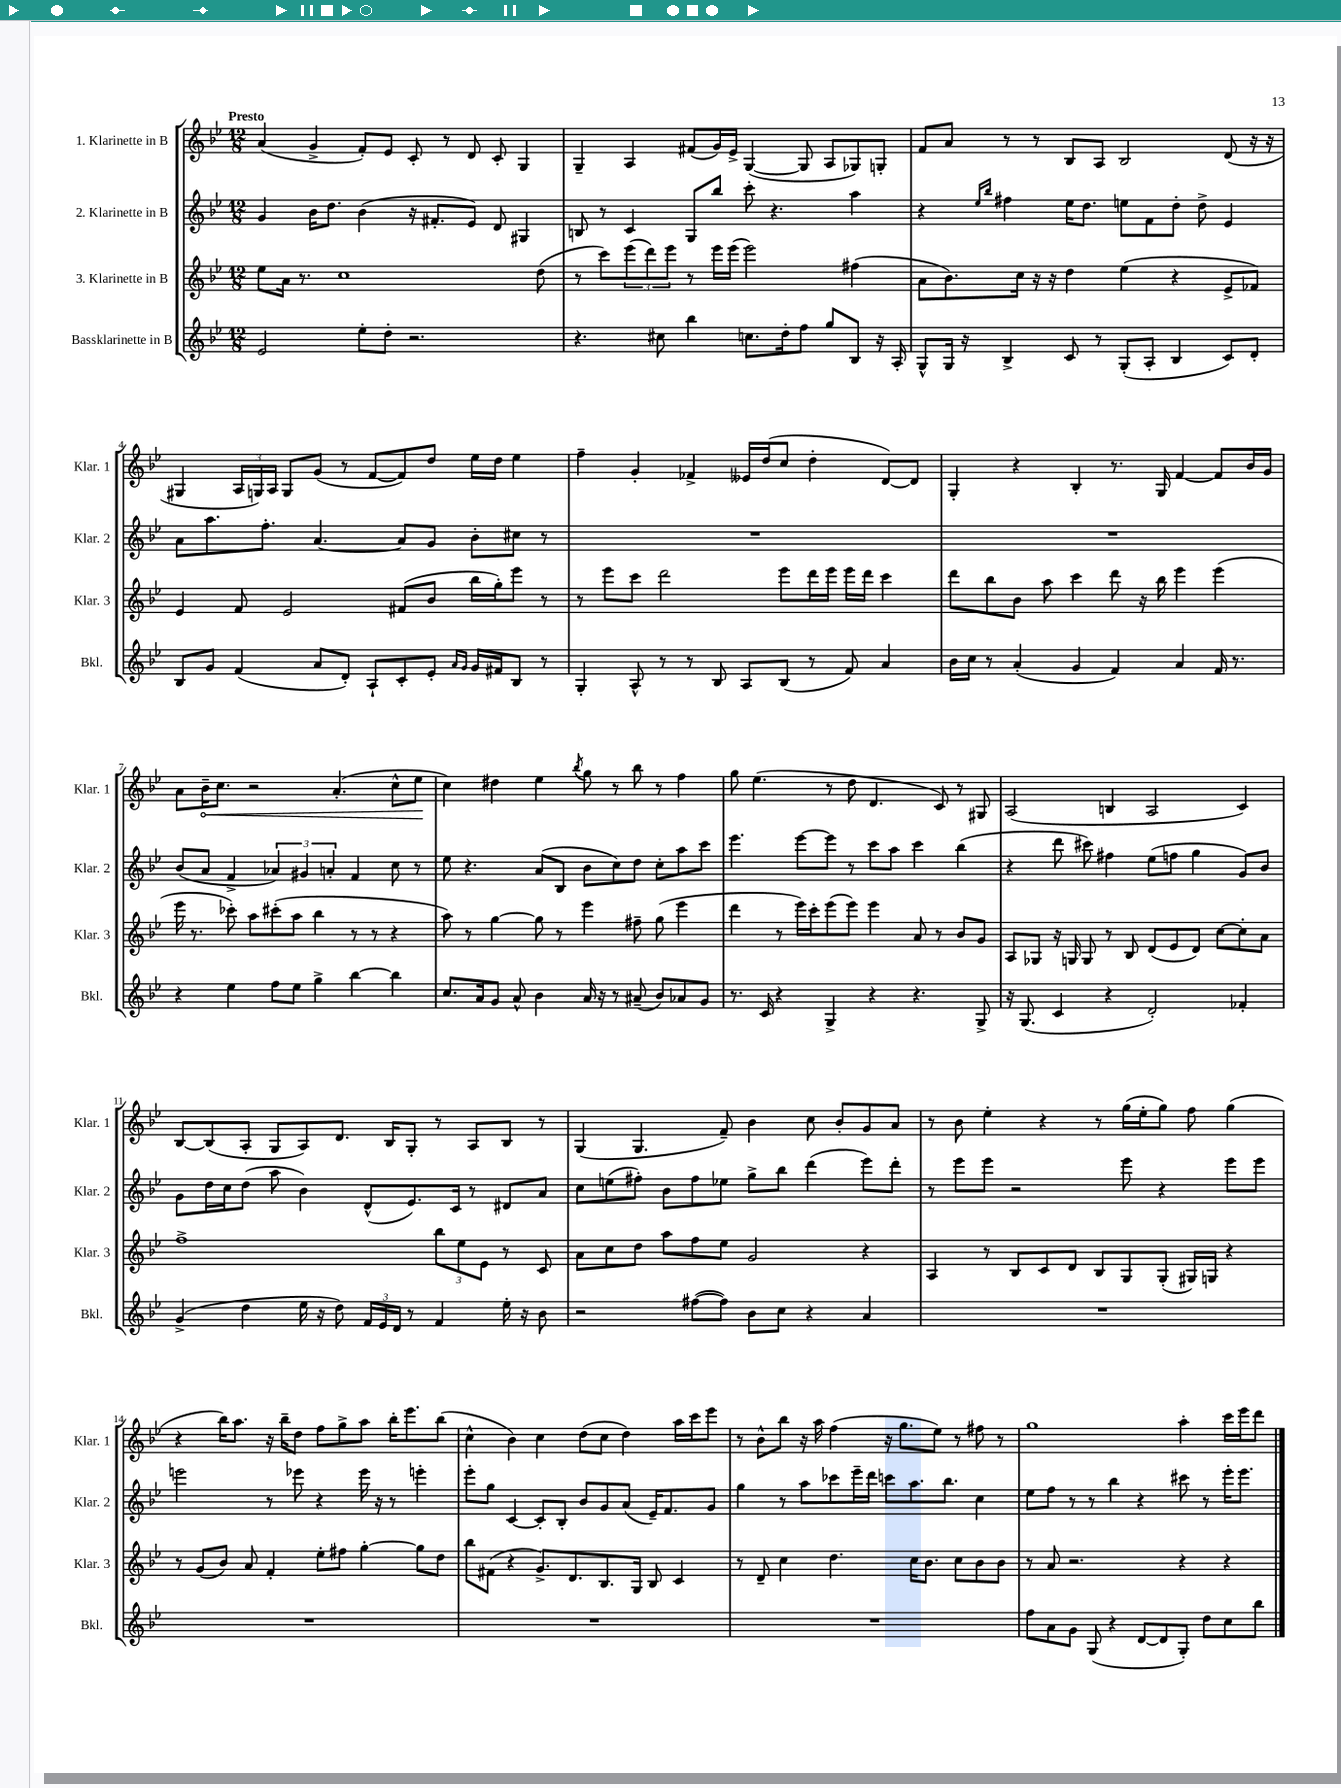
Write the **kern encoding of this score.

**kern	**kern	**kern	**kern
*staff4	*staff3	*staff2	*staff1
*clefG2	*clefG2	*clefG2	*clefG2
*k[b-e-]	*k[b-e-]	*k[b-e-]	*k[b-e-]
*M12/8	*M12/8	*M12/8	*M12/8
2e-	8ee-	4g	(4a
.	16a	.	.
.	8.r	.	.
.	.	16b-	4g^
.	.	8.dd	.
.	1cc	.	.
8ee-'	.	(4b-	8f')
8dd'	.	.	8e-
2.r	.	16r	8c'
.	.	8.f#'	.
.	.	.	8r
.	.	8e-)	8d
.	.	8d	8c'
.	.	4G#	4G
.	(8dd	.	.
=	=	=	=
4.r	8r	8B	4G~
.	8ccc)	8r	.
.	(12eee-	4c	4A
.	12ddd)	.	.
8cc#	.	.	.
.	12eee-	.	.
4bb-	8r	8G	(8f#
.	16eee-	8bb-	16g)
.	(16eee-	.	16e-^
8.cc	2eee-)	8ccc'	([4G
.	.	4.r	.
16dd'	.	.	.
8ff	.	.	8G]
8gg	.	.	8A
8B-	(4ff#	4aa	8G-)
16r	.	.	8G'
16A'	.	.	.
=	=	=	=
8G^^	8a	4r	8f
16G	8.b-)	.	8a
16r	.	.	.
.	.	16qqee-	.
.	.	16qqbb-	.
4B-^	.	4ff#	8r
.	16cc	.	.
.	16r	.	8r
.	16r	.	.
8c	4dd	16ee-	8B-
.	.	8.dd	.
8r	.	.	8A
(8G'	(4ee-	8ee	2B-
8A'	.	8f	.
4B-	4r	8dd'	.
.	.	8dd^	.
8c)	8e-^	4e-	(8d
8d'	8f-)	.	16r
.	.	.	16r
=	=	=	=
8B-	4e-	8a	4G#
8g	.	8.aa	.
(4f	8f	.	24A
.	.	.	24G)
.	.	8.ff'	.
.	.	.	24A
.	2e-	.	8G
8a	.	[4.a	(8g
8d')	.	.	8r
8A`	.	.	[8f
8c'	(8f#	8a]	8f])
8e-'	8b-	8g	8dd
16qqa	.	.	.
16qqg	.	.	.
16g	16bb-	8b-'	16ee-
16f#	16gg')	.	16dd
8B-	8eee-	8cc#	4ee-
8r	8r	8r	.
=	=	=	=
4G'	8r	1.r	4ff~
.	8eee-	.	.
8A^^	8ccc	.	4g'
8r	2ddd	.	.
8r	.	.	4f-^
8B-	.	.	.
8A	.	.	16e--
.	.	.	(16dd
(8B-	8eee-	.	8cc
8r	16ddd	.	4dd'
.	16eee-	.	.
8f)	16eee-	.	.
.	16ddd	.	.
4a	4ccc	.	[8d)
.	.	.	8d]
=	=	=	=
16b-	8ddd	1.r	4G'
16cc	.	.	.
8r	8bb-	.	.
(4a'	8b-	.	4r
.	8aa	.	.
4g	4ccc	.	4B-'
4f)	8ddd	.	8.r
.	16r	.	.
.	16bb-	.	16G
4a	4eee-	.	[4f
16f	(4eee-	.	8f]
8.r	.	.	.
.	.	.	16b-
.	.	.	16g
=	=	=	=
4r	16eee-	(8b-	8a
.	8.r	.	.
.	.	8a	16b-~
.	.	.	8.cc
4ee-	8ccc-')	4f^	.
.	8aa	.	2r
8ff	(8ccc#'	6a-)	.
8ee-	8aa	.	.
.	.	6g#	.
4gg^	4bb-	.	.
.	.	6a'	.
.	.	.	(4.a'
[4bb-	8r	4f	.
.	8r	.	.
4bb-]	4r	8cc	8cc^^
.	.	8r	8ee-
=	=	=	=
8.cc	8aa)	8ee-	4cc)
.	8r	4.r	.
16a	.	.	.
8g	[4gg	.	4dd#
8a^^	.	.	.
4b-	8gg]	(8a	4ee-
.	8r	8B-	.
.	.	.	8qbb-
16a	4eee-	8b-	8gg
16r	.	.	.
8r	.	8cc)	8r
(8a#~	8ff#~	8dd	8bb-
8b-)	(8gg	8cc'	8r
8a-	4eee-	8aa	4ff
8g	.	8ccc	.
=	=	=	=
8.r	4ddd	4.eee-	8gg
.	.	.	(4.ee-
16c	.	.	.
4r	8r	.	.
.	16eee-)	[8eee-	.
.	16ccc'	.	.
4G^	(8eee-	8eee-]	8r
.	8eee-)	8r	8dd
4r	4eee-	8ccc	4.d
.	.	8aa	.
4.r	8a	4ccc	.
.	8r	.	8c)
.	8b-	(4bb-	8r
8G^	8g	.	8G#
=	=	=	=
16r	8A	4r	(2A
(8.G	.	.	.
.	8G-	.	.
4c	16r	8ddd	.
.	16G	.	.
.	8G	8ccc#)	.
4r	8r	4ff#	4B
.	8B-	.	.
2d')	(8d	(8ee-	2A
.	8e-	8ff	.
.	8d)	4gg	.
.	[8cc	.	.
4f-'	8cc']	8g)	4c)
.	8a	8b-	.
=	=	=	=
(4g^	1ff^	8g	[8B-
.	.	16dd	(8B-]
.	.	16cc	.
4dd	.	(8dd	8A'
.	.	8aa	8G
16ee-	.	4b-)	8A)
16r	.	.	.
8dd)	.	.	8.d
24f	.	(8d^^	.
24e-	.	.	.
.	.	.	16B-
24d	.	.	.
8r	.	8.e-)	8G'
4f	12bb-	.	8r
.	.	16c	.
.	12ee-	.	.
.	.	8r	8A
.	12e-	.	.
16ee-'	8r	8d#	8B-
16r	.	.	.
8b-	8c	8a	8r
=	=	=	=
2r	8a	8cc	(4G
.	8cc	(8ee	.
.	8dd	8ff#')	4.G
.	8aa	8b-	.
([8ff#	8ff	8ff#	.
8ff#])	8ee-	8ee-	8f~)
8b-	2g	8gg^	4b-
8cc	.	8bb-	.
4r	.	(4ddd	8cc
.	.	.	8b-'
4a	4r	8eee-)	8g
.	.	8ddd'	8a
=	=	=	=
1.r	4A	8r	8r
.	.	8eee-	8b-
.	8r	8eee-	4ee-'
.	8B-	2r	.
.	8c	.	4r
.	8d	.	.
.	8B-	.	8r
.	8G	8eee-	(16gg
.	.	.	16ee-'
.	(8G'	4r	8gg)
.	16G#)	.	8ff
.	16G	.	.
.	4r	8eee-	(4gg
.	.	8eee-	.
=	=	=	=
1.r	8r	2eee	4r
.	(8g	.	.
.	8b-)	.	16bb-)
.	.	.	8.aa
.	8a	.	.
.	4f'	8r	16r
.	.	.	16bb-~
.	.	8eee-	8dd
.	8ee-'	4r	8ff
.	8ff#	.	8gg^
.	[4gg'	16eee-	8aa
.	.	16r	.
.	.	8r	16bb-'
.	.	.	8.eee-
.	8gg]	4eee'	.
.	8dd	.	(8bb-
=	=	=	=
1.r	8bb-	8eee-'	4cc^^
.	(8f#	8gg	.
.	4r	[4c	4b-)
.	8.g^)	8c']	4cc
.	.	8B-'	.
.	8.d	.	.
.	.	8b-	(8dd
.	8.B-	8g	8cc
.	.	(8a	4dd)
.	16G	.	.
.	8B-	16e-~)	.
.	.	8.f	.
.	4c	.	16aa
.	.	.	16ccc
.	.	8g	8eee-
=	=	=	=
1.r	8r	4gg	8r
.	8d~	.	8b-^^
.	4cc	8r	8bb-
.	.	8aa	16r
.	.	.	16aa
.	4.dd	8ccc-	(4ff
.	.	16eee-~	.
.	.	16ddd	.
.	.	8ccc	16r
.	.	.	8.gg
.	16cc	8.aa	.
.	8.b-	.	.
.	.	.	8ee-)
.	.	8.bb-	.
.	8cc	.	8r
.	8b-	4cc	8ff#
.	8b-	.	8r
=	=	=	=
8ff	8r	8ee-	1gg
8a	8a	8ff	.
8g	2.r	8r	.
(8G	.	8r	.
4r	.	4bb-	.
[8d	.	4r	.
8d]	.	.	.
8G')	4r	8ccc#	4aa'
8dd	.	8r	.
8cc	4r	16eee-'	16ccc
.	.	8.eee-	16eee-
8bb-	.	.	8ddd
==	==	==	==
*-	*-	*-	*-
